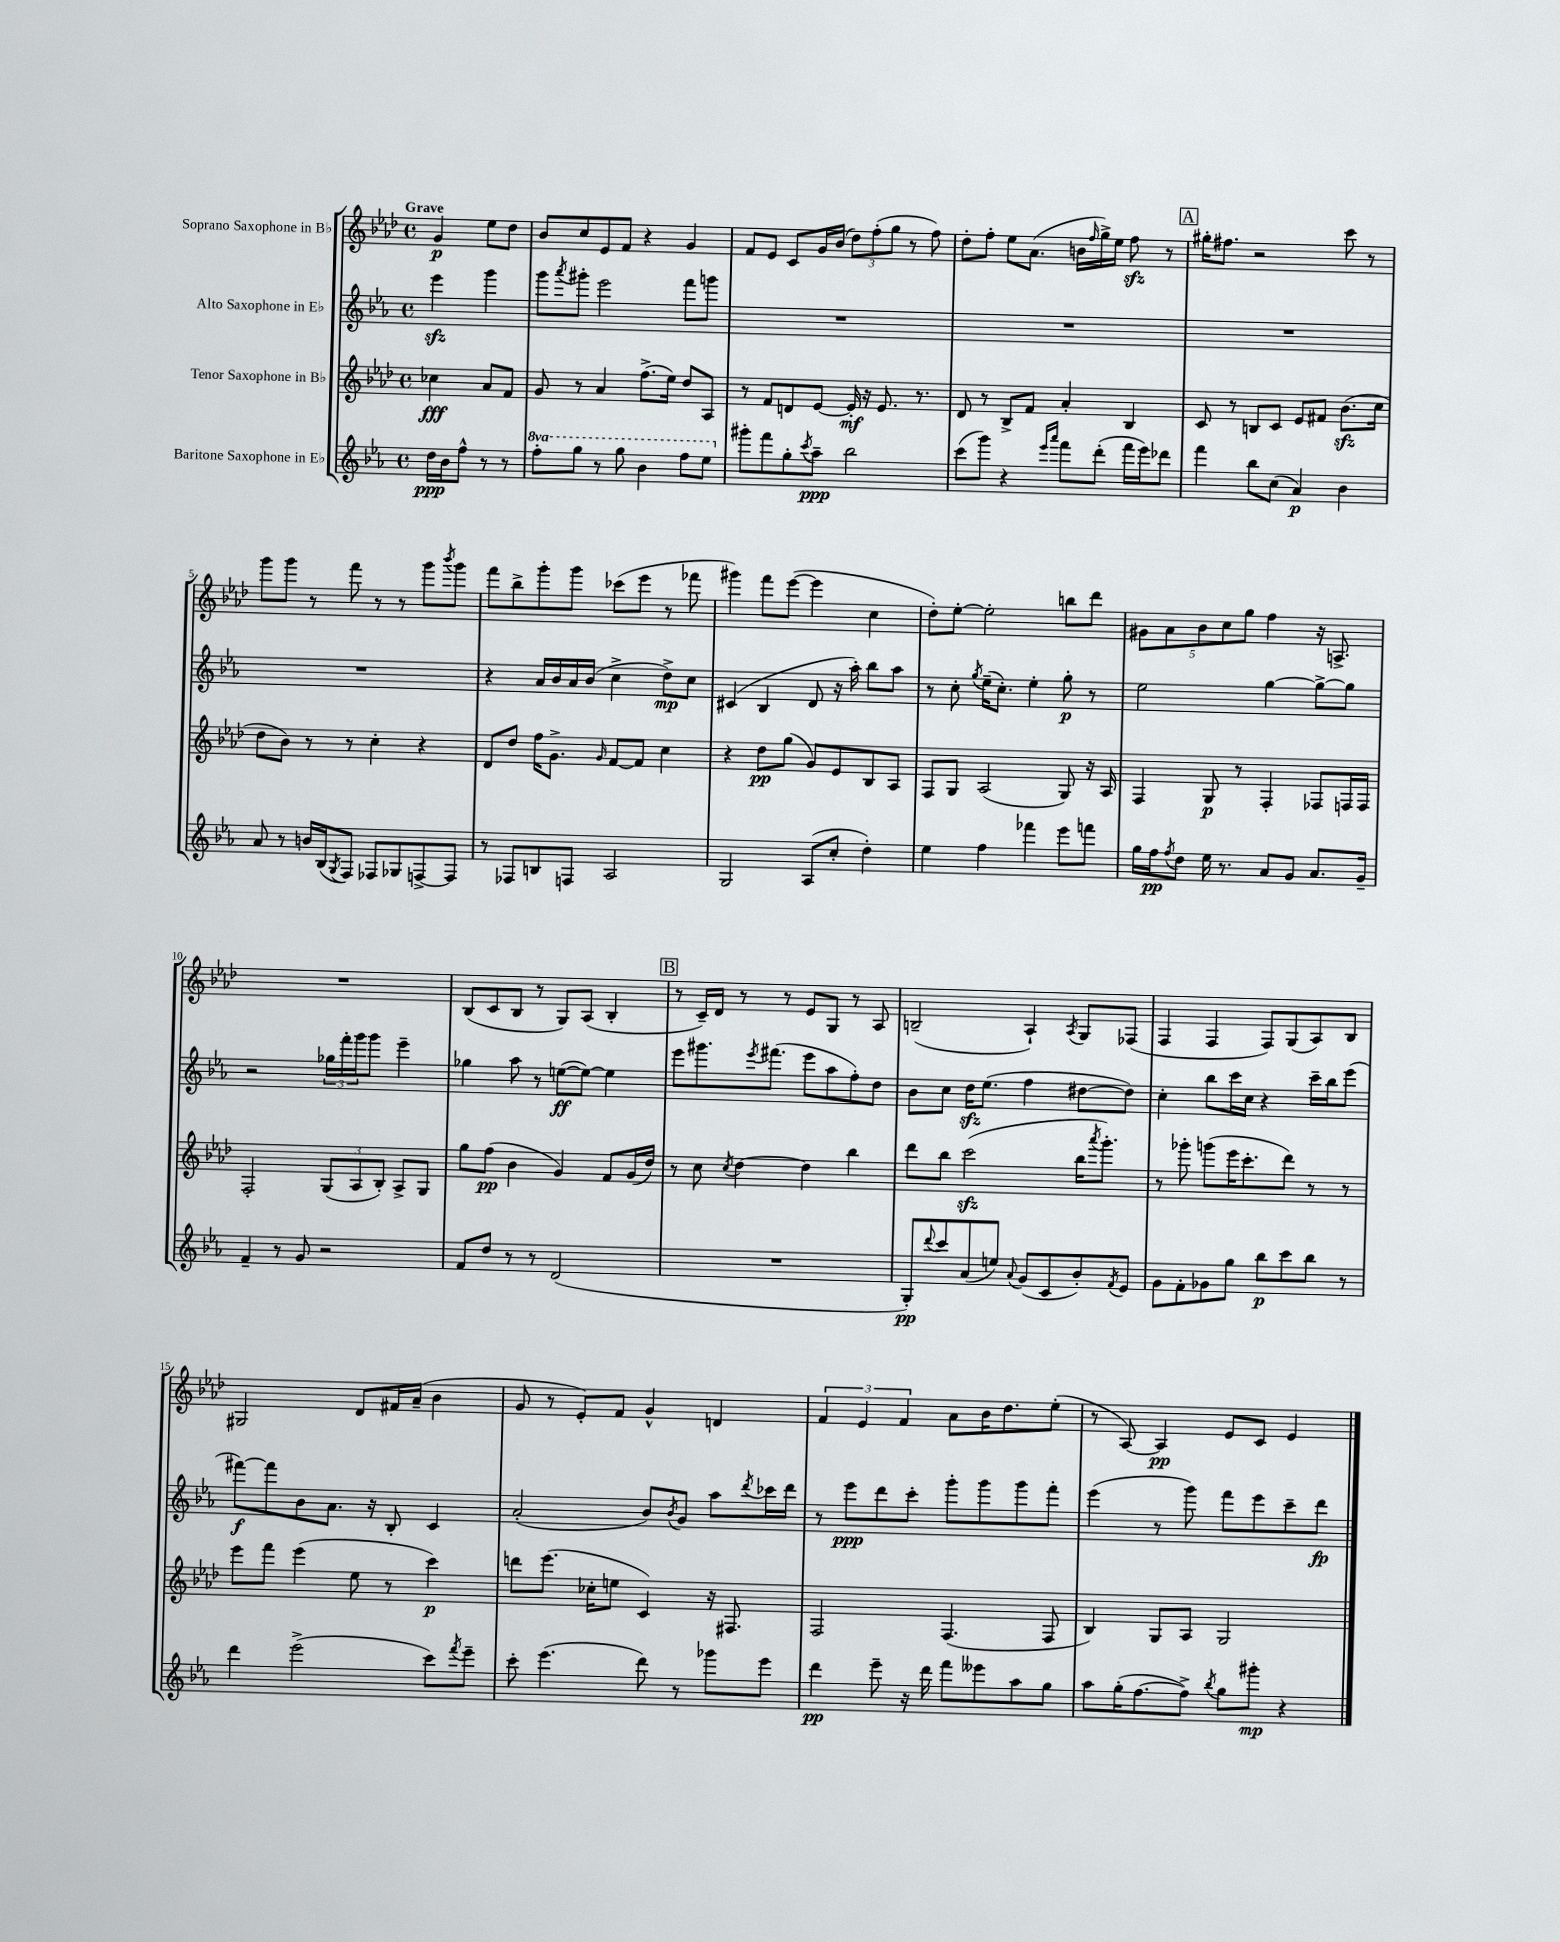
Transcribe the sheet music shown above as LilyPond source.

<<
\new StaffGroup <<
\new Staff = "s0" \with { instrumentName = "Soprano Saxophone in Bb" } {
    \clef treble \key aes \major \defaultTimeSignature \time 4/4 \partial 2 \tempo "Grave"
    g'4\p ees''8 des''8 |
    bes'8 c''8 ees'8 f'8 r4 g'4 |
    f'8 ees'8 c'8 g'16 bes'16( \tuplet 3/2 { des''8) f''8-.( g''8 } r8 f''8) |
    des''8-. f''8-. ees''8 aes'8.( b'16 \grace { f''16 } g''16->) ees''16 f''8\sfz r8 |
    \mark \markup { \box "A" } gis''16-. fis''8. r2 c'''8 r8 |
    g'''8 g'''8 r8 f'''8 r8 r8 g'''8 \acciaccatura { bes'''8 } g'''8 |
    f'''8 bes''8-> g'''8-. g'''8 ces'''8( ees'''8 r8 fes'''8 |
    gis'''4) f'''8 ees'''8~( ees'''4 c''4 |
    des''8-.) ees''8~-. ees''2-. b''8 des'''8 |
    \tuplet 5/4 { gis'8 aes'8 bes'8 c''8 g''8 } f''4 r16 a8.-> |
    R1 |
    bes8( c'8 bes8 r8 g8) aes8( bes4-. |
    \mark \markup { \box "B" } r8 c'16--) des'16 r8 r8 ees'8 g8 r8 aes8 |
    b2--( aes4-!) \acciaccatura { aes8 } g8 fes8( |
    f4 f4 f8) g8( aes8) bes8 |
    gis2 des'8 fis'16 aes'16--( bes'4 |
    g'8 r8 ees'8-.) f'8 g'4-^ d'4 |
    \tuplet 3/2 { f'4 ees'4 f'4 } aes'8 bes'16 des''8. ees''8-.( |
    r8 aes8~) aes4\pp ees'8 c'8 ees'4 \bar "|." |
}
\new Staff = "s1" \with { instrumentName = "Alto Saxophone in Eb" } {
    \clef treble \key ees \major \defaultTimeSignature \time 4/4 \partial 2
    ees'''4\sfz g'''4 |
    g'''8 \acciaccatura { aes'''8 } gis'''8-. ees'''2 f'''8 g'''8 |
    R1 |
    R1 |
    \mark \markup { \box "A" } R1 |
    R1 |
    r4 aes'16 bes'16 aes'16 bes'16( c''4-> d''8->\mp) c''8 |
    cis'4( bes4 d'8 r16 aes''16-.) bes''8 aes''8 |
    r8 c''8-. \acciaccatura { g''8 } ees''16--( c''8.-.) ees''4-. g''8-.\p r8 |
    ees''2 g''4~ g''8~-> g''8 |
    r2 \tuplet 3/2 { ges''16 f'''16-. g'''16 } g'''8 ees'''4-- |
    ges''4 aes''8 r8 e''8~\ff( e''8~) e''4 |
    \mark \markup { \box "B" } ees'''8 gis'''8. \acciaccatura { ees'''8 } fis'''8.( ees'''8 aes''8 f''8-.) d''8 |
    bes'8 c''8 d''16\sfz ees''8.( f''4 dis''8~ dis''8) |
    c''4-. bes''8 c'''16 c''16 r4 c'''16-- bes''16 ees'''8( |
    fis'''8~\f) fis'''8 bes'8 aes'8. r16 bes8-. c'4 |
    aes'2-.( bes'8) \acciaccatura { bes'8 } g'8 aes''8 \acciaccatura { d'''8 } ces'''16 d'''16 |
    r8 ees'''8\ppp d'''8 c'''8-. g'''8-. g'''8 g'''8 f'''8-. |
    ees'''4( r8 g'''8) f'''8 ees'''8 c'''8-- d'''8\fp \bar "|." |
}
\new Staff = "s2" \with { instrumentName = "Tenor Saxophone in Bb" } {
    \clef treble \key aes \major \defaultTimeSignature \time 4/4 \partial 2
    ces''4\fff aes'8 f'8 |
    g'8 r8 aes'4 f''8.->( ees''16) des''8 aes8 |
    r8 f'8 d'8 ees'8~ ees'16-.\mf r16 ees'8. r8. |
    des'8 r8 bes8-> f'8 aes'4-. bes4 |
    \mark \markup { \box "A" } c'8 r8 b8 c'8 ees'8 fis'8 bes'8.\sfz( c''16 |
    des''8 bes'8) r8 r8 c''4-. r4 |
    des'8 des''8 f''16 g'8.-> \grace { g'16 } f'8~ f'8 c''4 |
    r4 des''8\pp g''8( g'8) ees'8 bes8 aes8 |
    f8 g8 aes2( g8) r16 aes16 |
    f4 g8\p r8 f4-. fes8 f16 f16 |
    f2-. \tuplet 3/2 { g8( aes8 bes8-.) } aes8-> g8 |
    g''8 f''8\pp( bes'4 g'4) f'8 g'16( des''16) |
    \mark \markup { \box "B" } r8 c''8 \acciaccatura { c''8 } des''4~ des''4 bes''4 |
    des'''8 bes''8 c'''2\sfz( bes''16 \acciaccatura { aes'''8 } g'''8.-.) |
    r8 ges'''8-. g'''8( ees'''16 c'''8.-. des'''8) r8 r8 |
    ees'''8 f'''8 ees'''4( ees''8 r8 c'''4\p) |
    d'''8 ees'''8.( ces''16-. e''8 c'4) r16 fis8. |
    f2 f4.( f8 |
    bes4) g8 aes8 g2 \bar "|." |
}
\new Staff = "s3" \with { instrumentName = "Baritone Saxophone in Eb" } {
    \clef treble \key ees \major \defaultTimeSignature \time 4/4 \set Staff.ottavationMarkups = #ottavation-simple-ordinals \partial 2
    d''16\ppp bes'16 f''8-^ r8 r8 |
    \ottava #1 f'''8-. g'''8 r8 g'''8 bes''4 f'''8 ees'''8 \ottava #0 |
    gis'''8-. f'''8 g''8-. \acciaccatura { c'''8 } aes''8--\ppp bes''2 |
    c'''8( g'''8) r4 \grace { ees'''16 aes'''16 } f'''8 d'''8-.( f'''16 ees'''16) des'''8 |
    \mark \markup { \box "A" } f'''4 bes''8 c''8( aes'4\p) bes'4 |
    aes'8 r8 b'16 bes16( \acciaccatura { g8 } f8) fes8 ges8 f8~-> f8 |
    r8 fes8 b8 f8 aes2 |
    g2 aes8( c''8-. d''4-.) |
    ees''4 f''4 fes'''4 ees'''8 f'''8 |
    g''16 f''16\pp \acciaccatura { f''8 } d''8 ees''16 r8. aes'8 g'8 aes'8. g'16-- |
    f'4-- r8 g'8 r2 |
    f'8 d''8 r8 r8 d'2( |
    \mark \markup { \box "B" } R1 |
    g8-.\pp) \appoggiatura { d'''8 } c'''8 aes'8( e''8) \appoggiatura { aes'8 } g'8( c'8 bes'8-.) \acciaccatura { f'8 } ees'8 |
    g'8 f'8-. ges'8 g''8 bes''8\p c'''8 bes''8 r8 |
    d'''4 ees'''2->( c'''8) \acciaccatura { f'''8 } ees'''8-- |
    c'''8-. ees'''4.( d'''8) r8 ges'''8 ees'''8 |
    d'''4\pp ees'''8-- r16 d'''16 f'''8 eeses'''8 aes''8 g''8 |
    aes''8 g''16-.( f''8.~ f''8->) \acciaccatura { bes''8 } g''8 gis'''8-.\mp r4 \bar "|." |
}
>>
>>
